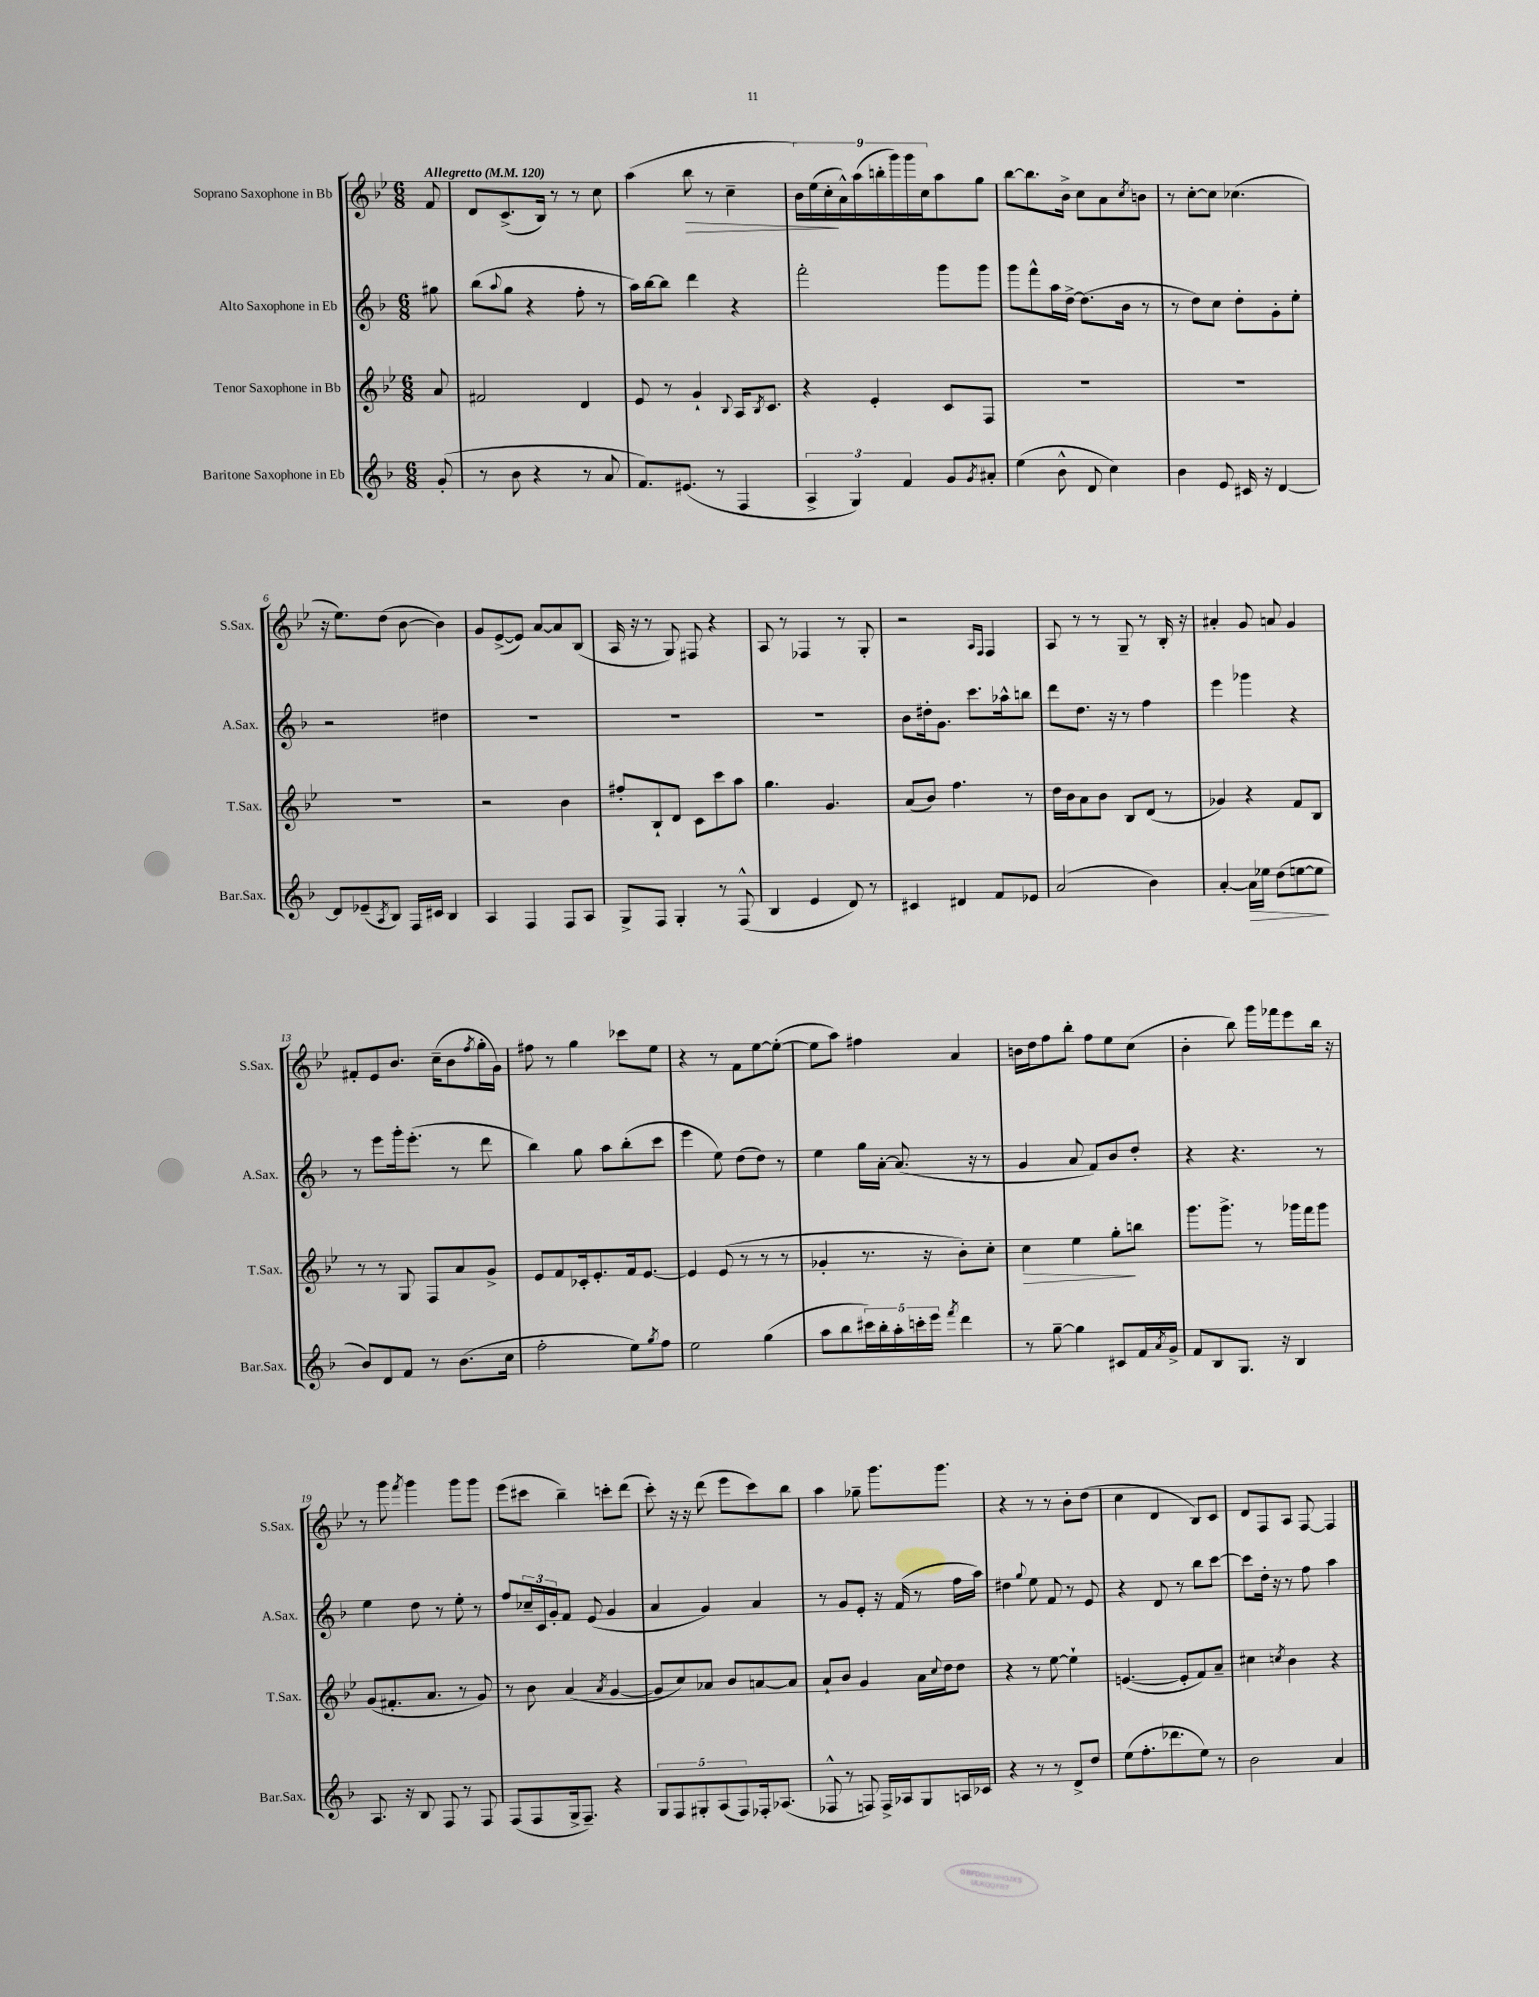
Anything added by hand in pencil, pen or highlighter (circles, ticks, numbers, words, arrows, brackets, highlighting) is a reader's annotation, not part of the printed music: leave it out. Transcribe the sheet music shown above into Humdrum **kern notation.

**kern	**kern	**kern	**kern
*staff4	*staff3	*staff2	*staff1
*clefG2	*clefG2	*clefG2	*clefG2
*k[b-]	*k[b-e-]	*k[b-]	*k[b-e-]
*M6/8	*M6/8	*M6/8	*M6/8
*MM120	*MM120	*MM120	*MM120
(8g'/	8a/	8gg#\	8f/
=	=	=	=
8r	2f#/	(8bb-\L	8d/L
.	.	8qqaa/	.
8b-\	.	8gg\J	(8.c^/
4r	.	4r	.
.	.	.	16B-/Jk)
.	.	.	8r
8r	4d/	8ff'\	8r
8a/	.	8r	8cc\
=	=	=	=
8.f/L)	8e-/	16aa\LL)	(4aa\
.	.	[16bb-\J	.
.	8r	8bb-\]J	.
(8.e#/J	.	.	.
.	4g`/	4ddd\	8bb-\
8r	.	.	8r
.	8qqB-/	.	.
4F/	16A/LK	4r	4cc~\
.	8qB-/	.	.
.	8.c/J	.	.
=	=	=	=
6A^/	4r	2fff'\	18b-\LL)
.	.	.	(18ee-\
.	.	.	18cc'\
6G/)	.	.	18a^^\)
.	.	.	(18aa\
.	4e-'/	.	.
.	.	.	18bb'\
6f/	.	.	18ggg\)
.	.	.	18ggg\
.	.	.	18cc\J
8g/L	8c/L	8ggg\L	8aa\
8qg/	.	.	.
8a#'/J	8F/J	8ggg\J	8gg\J
=	=	=	=
(4ee\	2.r	8ggg\L	[8bb-\L
.	.	8fff^^\	8.bb-\]
8b-^^\	.	16aa\L	.
.	.	[16dd^\JJ	16b-^\Jk
8d/	.	(8.dd\]L	8cc\L
4cc\)	.	.	8a\
.	.	16b-\Jk	.
.	.	.	8qcc/
.	.	8r	8b\J
=	=	=	=
4b-\	2.r	8r	8r
.	.	8dd\L)	[8cc'\L
8e/	.	8cc\J	8cc\]J
16c#/	.	8dd'\L	(4.cc-\
16r	.	.	.
[4d/	.	8g'\	.
.	.	8ee'\J	.
=	=	=	=
8d/]L	2.r	2r	16r
.	.	.	8.ee-\L)
(8e-~/	.	.	.
8qA/	.	.	.
8B-/J)	.	.	(8dd\J
16F/LL	.	.	[8b-\
16c#/JJ	.	.	.
4B-/	.	4dd#\	4b-\])
=	=	=	=
4A/	2r	2.r	8g/L
.	.	.	([8e-^/
4F/	.	.	8e-/]J)
.	.	.	[8a/L
8F/L	4b-\	.	8a/]
8A/J	.	.	(8B-/J
=	=	=	=
8G^/L	8ff#'/L	2.r	16A/
.	.	.	16r
8F/J	8B-`/	.	8r
4G'/	8d/J	.	8G/)
.	8c\L	.	8F#/
8r	8ccc\	.	4r
(8F^^/	8aa\J	.	.
=	=	=	=
4B-/	4.gg\	2.r	8A/
.	.	.	8r
4e/	.	.	4F-/
.	4.g/	.	.
8d/)	.	.	8r
8r	.	.	8G'/
=	=	=	=
4c#/	(8a/L	8b-\L	2r
.	8b-/J)	16dd#'\k	.
.	.	8.g\J	.
4d#/	4.ff\	.	.
.	.	8.ccc\L	.
.	.	.	16qqA/LL
.	.	.	16qqF/JJ
8f/L	.	.	4F/
.	.	16aa-^^\k	.
8e-/J	8r	8bb\J	.
=	=	=	=
(2a/	16dd\LL	8ddd\L	8A/
.	16b-\J	.	.
.	8a\	8.dd\J	8r
.	8b-\J	.	8r
.	.	16r	.
.	8B-/L	8r	8G~/
4b-\)	(8d/J	4ff\	8r
.	8r	.	16B-'/
.	.	.	16r
=	=	=	=
[4a'/	4g-/)	4eee\	4a#'/
16a\]LL	4r	4ggg-\	8g/
16ee-\JJ	.	.	.
(8dd\L	.	.	8a/
[8ee\	8f/L	4r	4g/
8ee\]J	8B-/J	.	.
=	=	=	=
8b-/L)	8r	8r	8f#'/L
8d/	8r	8eee\L	8e-/
8f/J	8G/	16ggg'\k	8.b-/J
.	.	(8.eee'\J	.
8r	8F/L	.	.
.	.	.	(16cc~\LK
(8.b-\L	8a/	8r	8b-\
.	.	.	8qff/
.	8g^/J	8ddd\	16gg'\L
16cc\Jk	.	.	16g\JJ)
=	=	=	=
2ff'\	8e-/L	4bb-\)	8ff#\
.	8f/	.	8r
.	16c-'/k	8gg\	4gg\
.	8.e-'/	.	.
.	.	8aa\L	.
8ee\L)	16f/k	(8bb-'\	8ccc-\L
.	[8.e-/J	.	.
8qgg/	.	.	.
8ff\J	.	8ccc\J	8ee-\J
=	=	=	=
2ee\	4e-/]	4eee\	4r
.	(8e-/	8ee\)	8r
.	8r	(8dd\L	8f\L
(4gg\	8r	8dd\J)	[8ee-\
.	8r	8r	(8ee-'\_J
=	=	=	=
8aa\L	4g-'/	4ee\	8ee-\]L
8bb-\	.	.	8aa\J)
20ccc#\L)	8.r	16gg\LL	4ff#\
20bb-'\	.	.	.
.	.	[16a'\JJ	.
20aa'\	.	.	.
.	.	(8.a/]	.
20ccc'\	.	.	.
.	16r	.	.
20eee\JJ	.	.	.
8qfff/	.	.	.
4ddd\	8b-'\L)	.	4a/
.	.	16r	.
.	8cc'\J	8r	.
=	=	=	=
8r	4cc\	4g/	16b\LL
.	.	.	16dd\J
[8gg~\	.	.	8ff\
4gg\]	4ee-\	8a/	8bb-'\J
.	.	8f/L)	8ff\L
8c#/L	8gg'\L	8b-/	8ee-\
16f/L	8bb\J	8dd'/J	(8cc\J
8qa/	.	.	.
16g^/JJ	.	.	.
=	=	=	=
8f/L	8.ggg\L	4r	4b-'\
8B-/	.	.	.
.	8.ggg^\J	.	.
8.G/J	.	4.r	8bb-\)
.	8r	.	16ggg\LL
16r	.	.	16fff-\J
4B-/	16ggg-\LL	.	8eee-\
.	16fff\J	.	.
.	8ggg-\J	8r	16bb-\Jk
.	.	.	16r
=	=	=	=
8.A/	(8g/L	4ee\	8r
.	8.f#'/	.	8ggg\
16r	.	.	.
.	.	.	8qfff/
8B-/	.	8dd\	4ggg\
.	8.a/J	.	.
8F/	.	8r	.
8r	8r	8ee'\	8ggg\L
8F/	8g/)	8r	8ggg\J
=	=	=	=
(8F/L	8r	8ff/L	(8eee-\L
8F/	8b-\	24cc-~/L	8ccc#\J
.	.	24c/	.
.	.	24g'/J	.
16G^/k	(4a/	8f/J	4bb-~\)
8.F~/J)	.	.	.
.	.	(8e/	.
.	8qa/	.	.
4r	[4g/	4g/	8ccc'\L
.	.	.	(8ddd\J
=	=	=	=
10G/L	8g/]L	4a/	8ccc'\)
10F/	.	.	.
.	8cc/)	.	16r
.	.	.	16r
10G#'/	.	.	.
.	8a-/J	4g/)	(8ddd\
(10A/	.	.	.
.	8b-/L	.	8eee-\L
10F/)	.	.	.
16F-'/k	[8a/	4a/	8ccc\)
(8.A-/J	.	.	.
.	8a/]J	.	8bb-\J
=	=	=	=
8F-^^/	8a`/L	8r	4aa\
8r	8b-/J	8g/L	.
8F/)	4g/	8e'/J	8gg-~\
16F^/LL	.	16r	8.ggg\L
16A-/J	.	(16f/	.
8G/	16a\LL	8r	.
.	8qqcc/	.	.
.	16dd\J	.	8.ggg\J
16A/L	8dd\J	16ff\LL	.
16c-/JJ	.	16aa\JJ)	.
=	=	=	=
4r	4r	4dd#\	4r
.	.	8qqgg/	.
8r	8r	8ee\	8r
8r	[8ee-\	8f/	8r
8d^/L	4ee-`\]	8r	8b-'\L
8dd/J	.	8e/	(8dd\J
=	=	=	=
(8ee\L	([4.e/	4r	4cc\
8.ff'\	.	.	.
.	.	8d/	4d/
8.ddd-\	.	.	.
.	8e'/]L	8r	.
8ee\J)	8f/)	8bb-\L	8B-/L)
8r	8a~/J	[8ccc\J	8c/J
=	=	=	=
2b-\	4cc#\	8ccc\]L	8d/L
.	.	16dd'\Jk	8F/
.	.	16r	.
.	8qcc/	.	.
.	4b-\	8r	8A/J
.	.	8ff\	[8F/
4a/	4r	4aa\	4F/]
==	==	==	==
*-	*-	*-	*-
